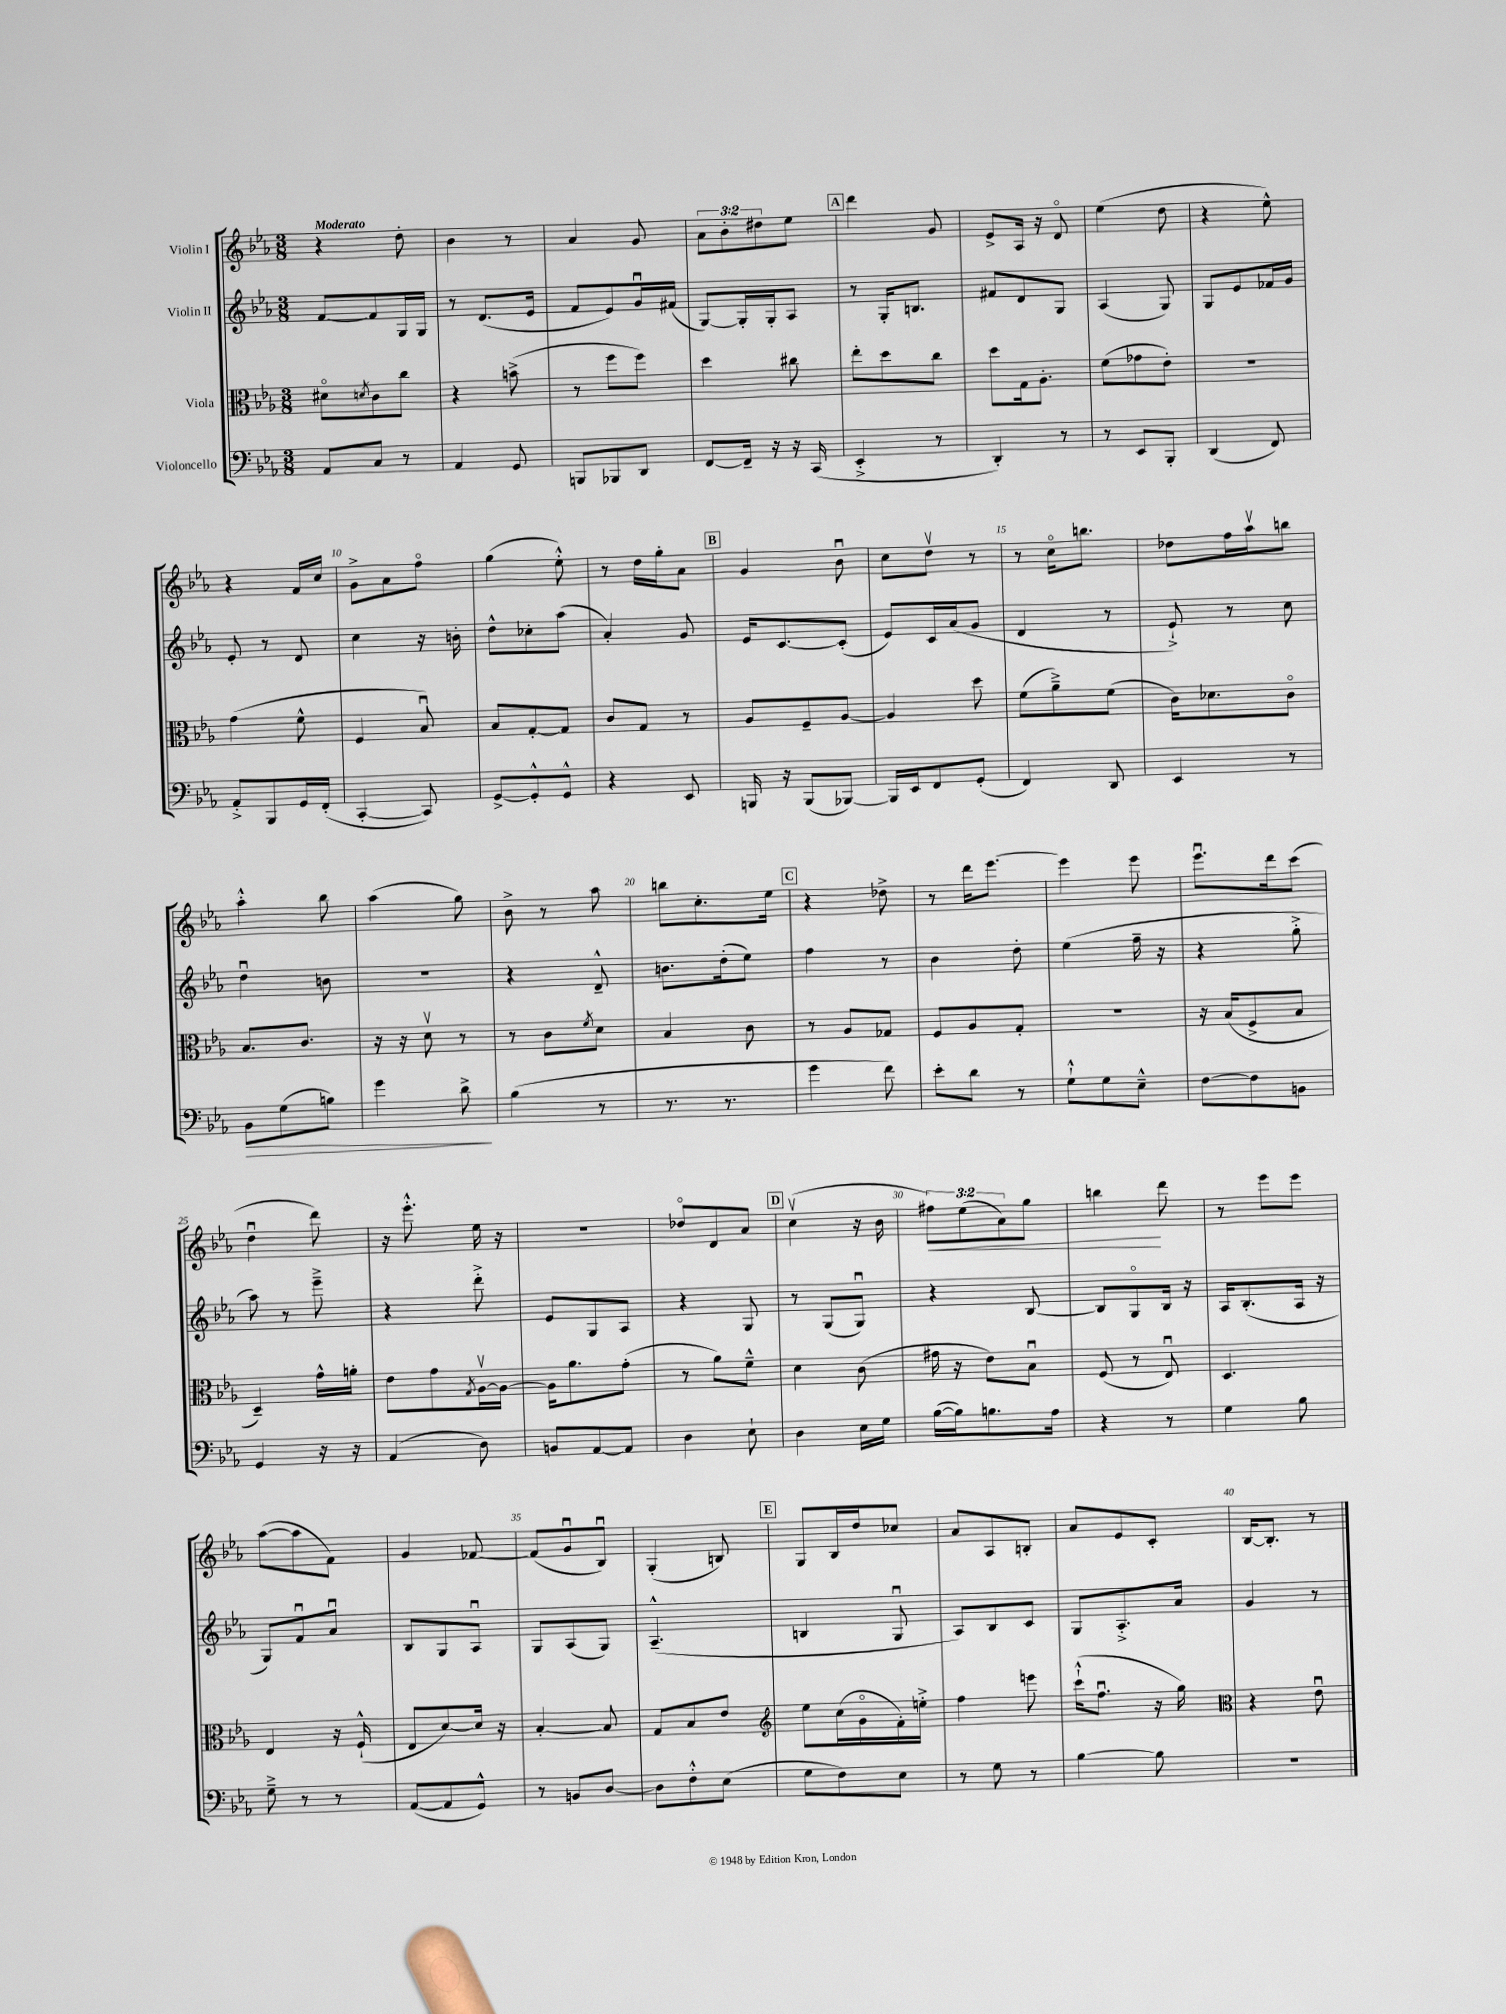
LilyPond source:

<<
\new StaffGroup <<
\new Staff = "s0" \with { instrumentName = "Violin I" } {
    \clef treble \key ees \major \numericTimeSignature \time 3/8 \override Staff.TupletNumber.text = #tuplet-number::calc-fraction-text \tempo "Moderato"
    r4 d''8-. |
    bes'4 r8 |
    aes'4 g'8 |
    \tuplet 3/2 { aes'8 bes'8-. dis''8 } ees''8 |
    \mark \markup { \box "A" } d'''4 g'8 |
    ees'8-> aes16 r16 d'8\flageolet |
    ees''4( d''8 |
    r4 ees''8-^) |
    r4 f'16 c''16 |
    g'8-> aes'8 f''8\flageolet |
    g''4( ees''8-.-^) |
    r8 d''16 g''16-. aes'8 |
    \mark \markup { \box "B" } g'4 bes'8\downbow |
    c''8 d''8\upbow r8 |
    r8 c''16\flageolet b''8. |
    des''8 f''16 aes''16\upbow b''8 |
    aes''4-.-^ bes''8 |
    aes''4( g''8) |
    bes'8-> r8 aes''8 |
    b''8 c''8.-. ees''16 |
    \mark \markup { \box "C" } r4 des''8-> |
    r8 d'''16 ees'''8.~ |
    ees'''4 ees'''8 |
    ees'''8.\downbow d'''16 c'''8( |
    d''4\downbow d'''8) |
    r16 ees'''8.-.-^ ees''16 r16 |
    R4. |
    des''8\flageolet d'8 aes'8 |
    \mark \markup { \box "D" } c''4\upbow( r16 bes'16 |
    \tuplet 3/2 { fis''8\<) ees''8( aes'8) } g''8 |
    b''4\! d'''8 |
    r8 ees'''8 ees'''8 |
    aes''8~( aes''8 f'8) |
    g'4 fes'8~ |
    fes'8( g'8\downbow bes8\downbow) |
    g4-.( b8) |
    \mark \markup { \box "E" } g8 bes16 d''16 ces''8 |
    aes'8 aes8 b8-. |
    aes'8 ees'8 c'8-. |
    bes16~ bes8.-. r8 \bar "|." |
}
\new Staff = "s1" \with { instrumentName = "Violin II" } {
    \clef treble \key ees \major \numericTimeSignature \time 3/8
    f'8~ f'8 g16 g16 |
    r8 d'8.( ees'16 |
    f'8 ees'8) g'16\downbow fis'16( |
    g8~) g16-. g16-. aes8 |
    \mark \markup { \box "A" } r8 g16-. b8. |
    fis'8 d'8 g8 |
    aes4( g8) |
    g8 ees'8 fes'16 g'16 |
    ees'8-. r8 d'8 |
    c''4 r16 b'16-. |
    d''8-^ ces''8-. aes''8( |
    aes'4-.) g'8 |
    \mark \markup { \box "B" } ees'16 c'8.~ c'8-.( |
    ees'8) c'16 aes'16( g'8 |
    d'4 r8 |
    ees'8-!->) r8 c''8 |
    d''4\downbow b'8 |
    R4. |
    r4 d'8---^ |
    b'8. d''16-.( ees''8) |
    \mark \markup { \box "C" } f''4 r8 |
    bes'4 d''8-. |
    ees''4( f''16-- r16 |
    r4 g''8-.-> |
    aes''8) r8 ees'''8---> |
    r4 d'''8-.-> |
    ees'8 g8 aes8 |
    r4 g8 |
    \mark \markup { \box "D" } r8 g8( g8\downbow) |
    r4 bes8~ |
    bes8 g8\flageolet bes16 r16 |
    aes16 bes8.-.( aes16 r16 |
    g8) f'8\downbow aes'8\downbow |
    bes8 g8 aes8\downbow |
    g8 aes8( g8) |
    aes4.---^( |
    \mark \markup { \box "E" } b4 g8\downbow |
    aes8) bes8 c'8 |
    g8 aes8.-.-> aes'16 |
    g'4 r8 \bar "|." |
}
\new Staff = "s2" \with { instrumentName = "Viola" } {
    \clef alto \key ees \major \numericTimeSignature \time 3/8
    dis'8\flageolet \acciaccatura { d'8 } c'8 c''8 |
    r4 b'8->( |
    r8 f''8 f''8) |
    d''4 cis''8 |
    \mark \markup { \box "A" } ees''8-. d''8 c''8 |
    d''8 g16 aes8.-. |
    f'8( ges'8 ees'8-.) |
    R4. |
    g'4( f'8-^ |
    f4 bes8\downbow) |
    bes8 g8~-. g8 |
    c'8 g8 r8 |
    \mark \markup { \box "B" } aes8 f8-- aes8~ |
    aes4 d''8 |
    f'8( aes'8--->) f'8( |
    c'16) des'8. c'8\flageolet |
    bes8. c'8. |
    r16 r16 d'8\upbow r8 |
    r8 c'8 \acciaccatura { f'8 } d'8 |
    bes4 c'8 |
    \mark \markup { \box "C" } r8 aes8 ges8 |
    f8 aes8 g8-. |
    R4. |
    r16 bes16( f8-> bes8 |
    d4--) g'16-^ a'16-. |
    ees'8 g'8 \acciaccatura { g8 } aes16~\upbow aes16~ |
    aes16 aes'8. g'8-.( |
    r8 aes'8) f'8---^ |
    \mark \markup { \box "D" } d'4 c'8( |
    gis'16 r16 ees'8) bes8\downbow |
    f8( r8 ees8\downbow) |
    d4. |
    ees4 r16 f16-!-^( |
    ees8 d'8~) d'16 r16 |
    bes4~-. bes8 |
    g8 bes8 ees'8 |
    \mark \markup { \box "E" } \clef treble ees''8 c''16( g'16\flageolet f'16-.) e''16-.-> |
    f''4 e'''8 |
    c'''16-!-^( f''8.\downbow r16 g''16) |
    \clef alto r4 ees'8\downbow \bar "|." |
}
\new Staff = "s3" \with { instrumentName = "Violoncello" } {
    \clef bass \key ees \major \numericTimeSignature \time 3/8
    aes,8 c8 r8 |
    aes,4 g,8 |
    b,,8 bes,,8 d,8 |
    f,8~ f,16-- r16 r16 c,16( |
    \mark \markup { \box "A" } ees,4-.-> r8 |
    d,4-.) r8 |
    r8 ees,8 bes,,8-. |
    d,4( f,8) |
    aes,8-.-> bes,,8 g,16 f,16-.( |
    c,4~-. c,8) |
    g,8~-> g,8-.-^ g,8-^ |
    r4 ees,8 |
    \mark \markup { \box "B" } b,,16 r16 b,,8( bes,,8~) |
    bes,,16 ees,16 f,8 g,8-.( |
    f,4) d,8 |
    ees,4 r8 |
    bes,8\> g8( b8) |
    g'4 d'8->\! |
    bes4( r8 |
    r8. r8. |
    \mark \markup { \box "C" } g'4 f'8) |
    ees'8-. d'8 r8 |
    g8-!-^ g8 ees8---^ |
    f8~ f8 b,8 |
    g,4 r16 r16 |
    aes,4( d8) |
    b,8 aes,8~ aes,8 |
    d4 ees8-! |
    \mark \markup { \box "D" } d4 ees16 g16 |
    bes16~( bes16) b8. aes16 |
    r4 r8 |
    g4 bes8 |
    g8---> r8 r8 |
    aes,8~( aes,8 g,8-^) |
    r8 b,8 d8~ |
    d8 f8-.-^ ees8( |
    \mark \markup { \box "E" } g8 f8) ees8 |
    r8 g8 r8 |
    bes4~ bes8 |
    R4. \bar "|." |
}
>>
>>
\layout { \context { \Score \override BarNumber.break-visibility = ##(#f #t #t) barNumberVisibility = #(every-nth-bar-number-visible 5) } }
